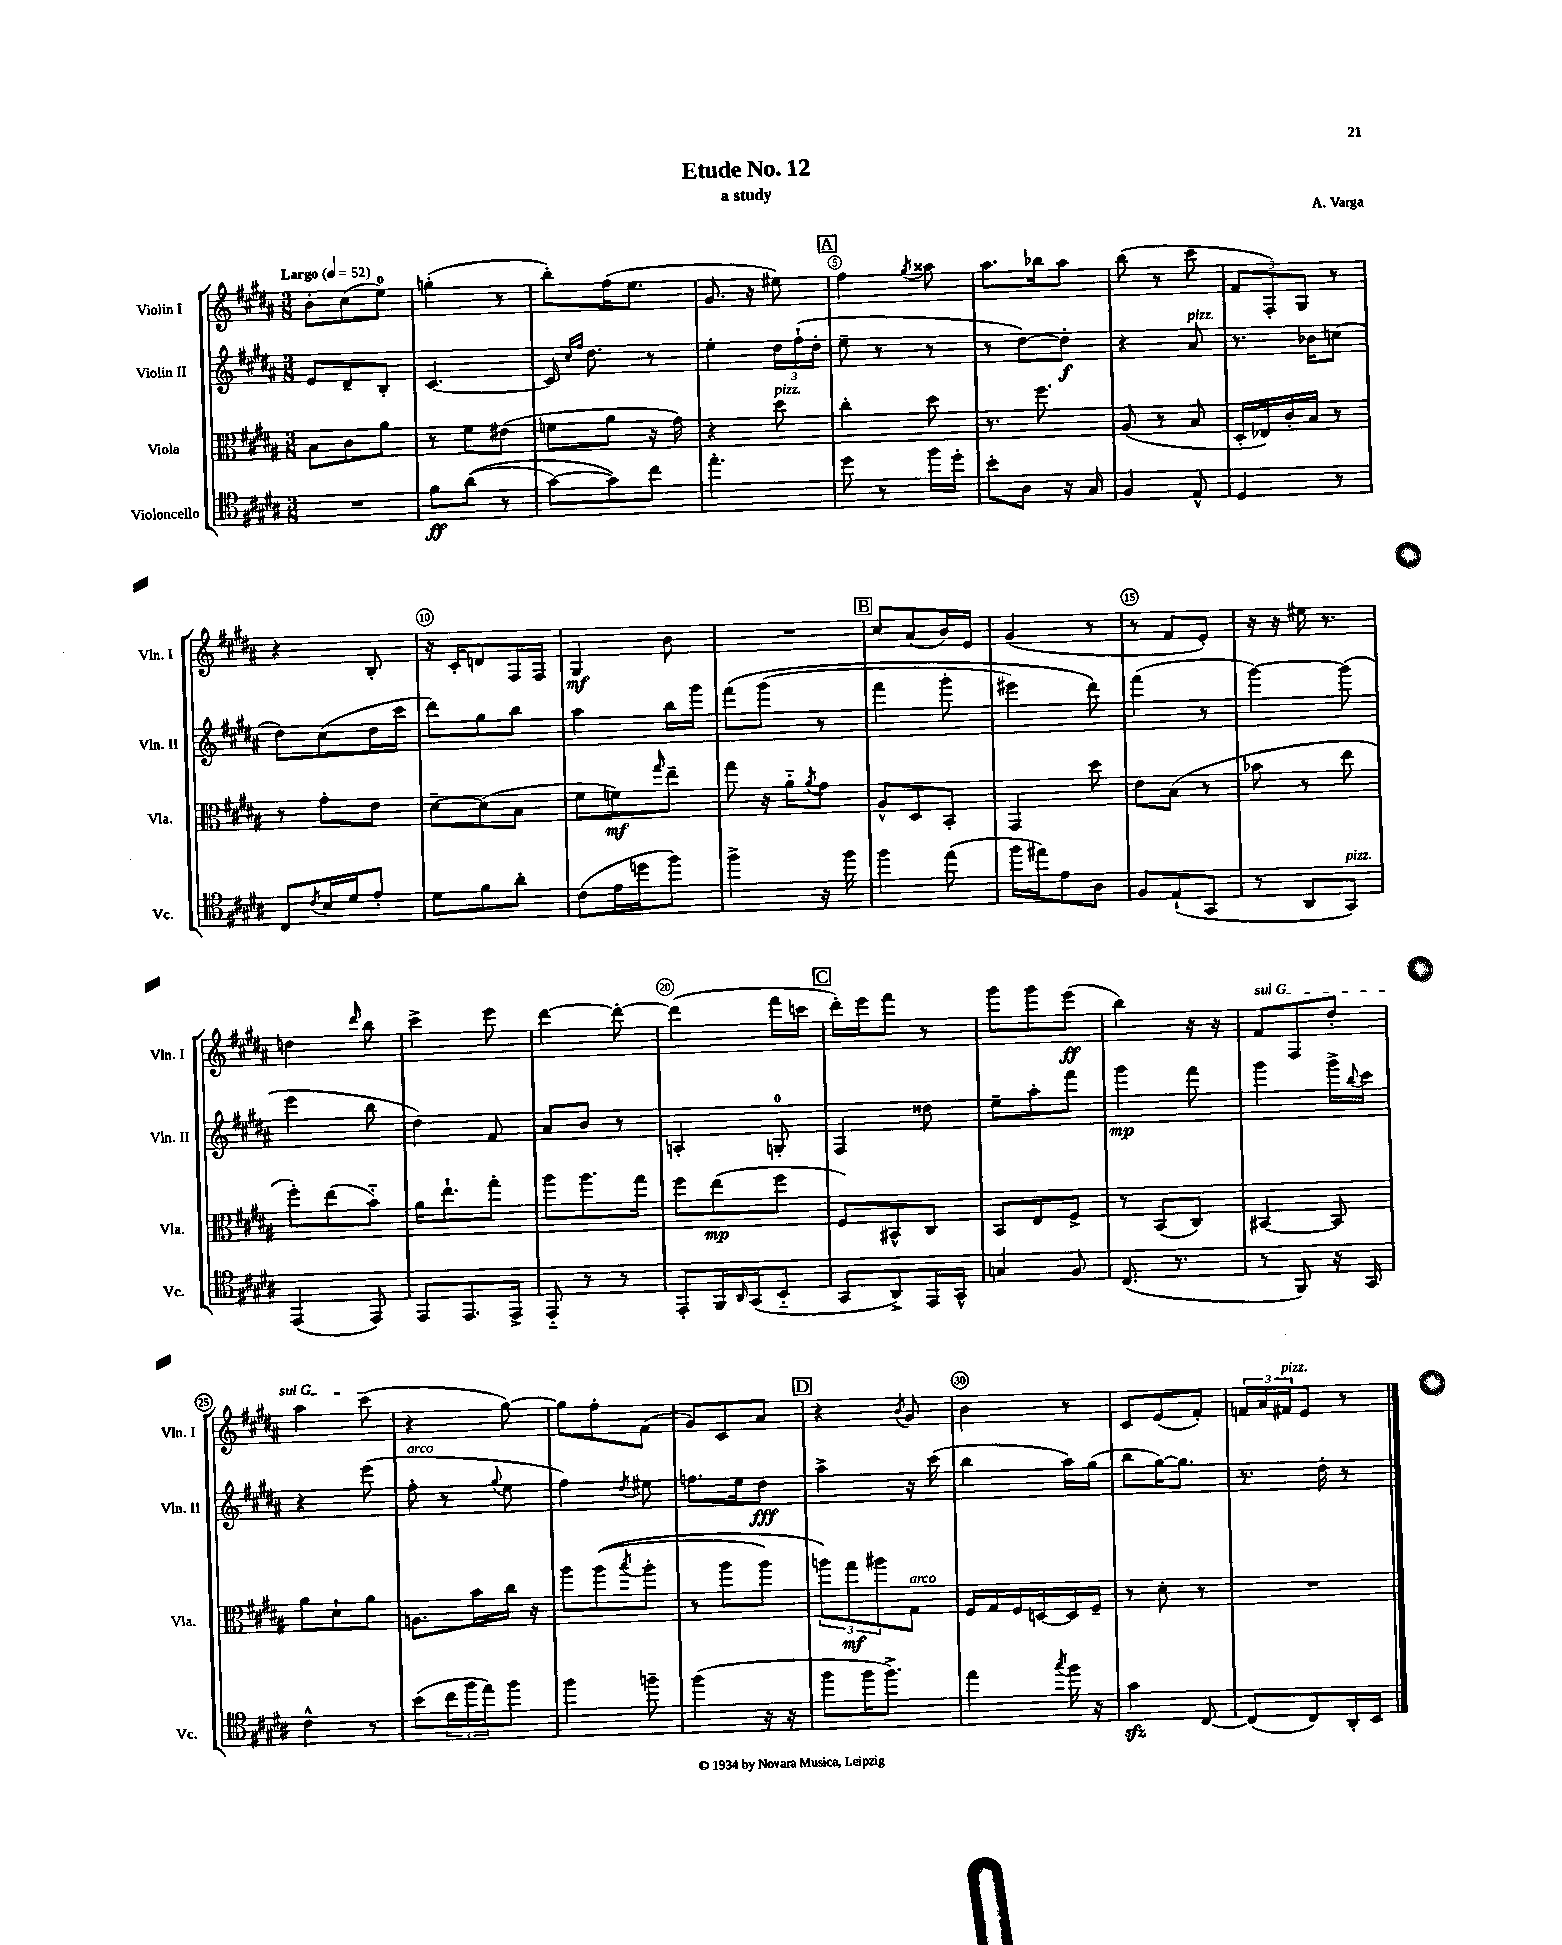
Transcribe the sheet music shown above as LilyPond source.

\header { title = "Etude No. 12" composer = "A. Varga" subtitle = "a study" }
<<
\new StaffGroup <<
\new Staff = "s0" \with { instrumentName = "Violin I" shortInstrumentName = "Vln. I" } {
    \clef treble \key b \major \numericTimeSignature \time 3/8 \tempo "Largo" 4 = 52
    b'8-. cis''8( e''8-0) |
    g''4-.( r8 |
    b''8-.) fis''16( e''8. |
    gis'8. r16 eis''8) |
    \mark \markup { \box "A" } fis''4 \acciaccatura { gis''8 } aisis''8 |
    ais''8. bes''16 ais''8 |
    b''8( r8 cis'''8 |
    \tuplet 3/2 { fis'8 fis8-.) gis8 } r8 |
    r4 b8-. |
    r16 cis'16-. d'8 fis16 fis16 |
    gis4\mf b'8 |
    R4. |
    \mark \markup { \box "B" } cis''8 ais'8( b'16) e'16 |
    gis'4( r8 |
    r8 fis'8 e'8-.) |
    r16 r16 eis''16 r8. |
    d''4 \grace { dis'''16 } b''8 |
    cis'''4-> e'''8 |
    dis'''4~ dis'''8~-. |
    dis'''4( fis'''16 c'''16 |
    \mark \markup { \box "C" } dis'''16-.) e'''16 fis'''8 r8 |
    gis'''8 gis'''8 e'''8\ff( |
    b''4) r16 r16 |
    \once \override TextSpanner.bound-details.left.text = \markup { \italic "sul G" } fis'8\startTextSpan fis8 dis''8-. |
    ais''4 cis'''8\stopTextSpan( |
    r4 gis''8~) |
    gis''8 fis''8-. fis'8( |
    gis'8) cis'8 ais'8 |
    \mark \markup { \box "D" } r4 \acciaccatura { b'8 } gis'8 |
    b'4 r8 |
    cis'8 e'8( fis'8-.) |
    \tuplet 3/2 { f'16 ais'16 fis'16^\markup { \italic "pizz." } } e'8 r8 \bar "|." |
}
\new Staff = "s1" \with { instrumentName = "Violin II" shortInstrumentName = "Vln. II" } {
    \clef treble \key b \major \numericTimeSignature \time 3/8
    e'8 dis'8-- b8-. |
    cis'4.~ |
    cis'16 \grace { cis''16 fis''16 } dis''8. r8 |
    e''4-. \tuplet 3/2 { dis''16 fis''16-!( dis''16-. } |
    \mark \markup { \box "A" } e''8-- r8 r8 |
    r8 dis''8~) dis''8-.\f |
    r4 ais'8^\markup { \italic "pizz." } |
    r8. bes'16 c''8( |
    dis''8) cis''8( dis''16 cis'''16 |
    dis'''8) gis''8 b''8 |
    ais''4 b''16 gis'''16 |
    fis'''8\( gis'''8( r8 |
    \mark \markup { \box "B" } fis'''4 gis'''8-. |
    eis'''4) dis'''8\) |
    fis'''4( r8 |
    gis'''4~) gis'''8( |
    e'''4 b''8 |
    dis''4) fis'8 |
    ais'8 b'8 r8 |
    a4-. g8-0-. |
    \mark \markup { \box "C" } fis4 disis''8 |
    e''8-- ais''8-. fis'''8 |
    gis'''4\mp fis'''8 |
    gis'''4 gis'''16-> \appoggiatura { b''8 } cis'''16 |
    r4 e'''8( |
    fis''8-.^\markup { \italic "arco" } r8 \appoggiatura { gis''8 } e''8 |
    fis''4) \acciaccatura { dis''8 } eis''8 |
    f''8. e''16 dis''8\fff |
    \mark \markup { \box "D" } ais''4-> r16 cis'''16( |
    b''4 ais''16) gis''16( |
    b''8 gis''16~) gis''8. |
    r8. dis''16-. r8 \bar "|." |
}
\new Staff = "s2" \with { instrumentName = "Viola" shortInstrumentName = "Vla." } {
    \clef alto \key b \major \numericTimeSignature \time 3/8
    b8 cis'8 ais'8 |
    r8 fis'8 eis'8( |
    f'8 ais'8 r16 gis'16) |
    r4 dis''8^\markup { \italic "pizz." } |
    \mark \markup { \box "A" } cis''4-. dis''8 |
    r8. fis''8. |
    ais8( r8 b8 |
    dis16-. ees16) cis'16-. b16 r8 |
    r8 gis'8-. e'8 |
    dis'8~-- dis'8( b8 |
    fis'8 f'8\mf) \grace { gis''16 } e''8-- |
    gis''8 r16 ais'16-_ \acciaccatura { ais'8 } gis'8 |
    \mark \markup { \box "B" } ais8-^ dis8 b,8-. |
    gis,4 dis''8 |
    e'8 b8( r8 |
    bes'8 r8 e''8 |
    fis''8-.) e''8( b'8-_) |
    ais'16 e''8.-! gis''8-. |
    ais''8 ais''8. gis''16 |
    fis''8 e''8\mp( fis''8 |
    \mark \markup { \box "C" } fis8) bis,8-^ cis8 |
    b,8 e8 fis8-> |
    r8 b,8( cis8) |
    bis,4~ bis,8 |
    ais'8 dis'8-! ais'8 |
    a8. b'16 cis''16 r16 |
    ais''8 ais''8(\( \acciaccatura { b''8 } ais''8-. |
    r8 ais''8 ais''8) |
    \mark \markup { \box "D" } \tuplet 3/2 { a''8\) gis''8\mf ais''8 } gis8^\markup { \italic "arco" } |
    fis16 gis16 fis16 d16~ d16 fis16-- |
    r8 dis'8-. r8 |
    R4. \bar "|." |
}
\new Staff = "s3" \with { instrumentName = "Violoncello" shortInstrumentName = "Vc." } {
    \clef tenor \key b \major \numericTimeSignature \time 3/8
    R4. |
    fis'8\ff ais'8(\( r8 |
    gis'8~) gis'8\) cis''8 |
    e''4.-. |
    \mark \markup { \box "A" } dis''8 r8 fis''16 dis''16-. |
    b'8-. ais8 r16 gis16 |
    fis4 e8-^ |
    dis4 r8 |
    cis8 \acciaccatura { cis'8 } b16 dis'16 e'8-. |
    dis'8 fis'8 ais'8-. |
    cis'8( e'16 d''16 fis''8) |
    fis''4-> r16 fis''16 |
    \mark \markup { \box "B" } fis''4 e''8( |
    fis''16 eis''16) e'8 ais8 |
    fis8 e8-!( gis,8 |
    r8 ais,8 gis,8^\markup { \italic "pizz." }) |
    e,4( e,8) |
    e,8 e,8. e,16-> |
    e,8-_ r8 r8 |
    e,8-. fis,16 \grace { ais,16 } gis,16( b,8-_ |
    \mark \markup { \box "C" } gis,8 ais,8->) e,16 gis,16-^ |
    g4 fis8 |
    cis8.( r8. |
    r8 fis,8) r16 gis,16 |
    cis'4-^ r8 |
    b'8( \tuplet 3/2 { cis''16 fis''16 e''16) } fis''8 |
    fis''4 f''8-- |
    fis''4( r16 r16 |
    \mark \markup { \box "D" } fis''8 fis''16 fis''8.->) |
    e''4 \acciaccatura { gis''8 } fis''16 r16 |
    gis'4\sfz cis8~ |
    cis8( cis8) ais,16-. b,16 \bar "|." |
}
>>
>>
\layout { \context { \Score \override BarNumber.break-visibility = ##(#f #t #t) barNumberVisibility = #(every-nth-bar-number-visible 5) \override BarNumber.stencil = #(make-stencil-circler 0.1 0.3 ly:text-interface::print) } }
